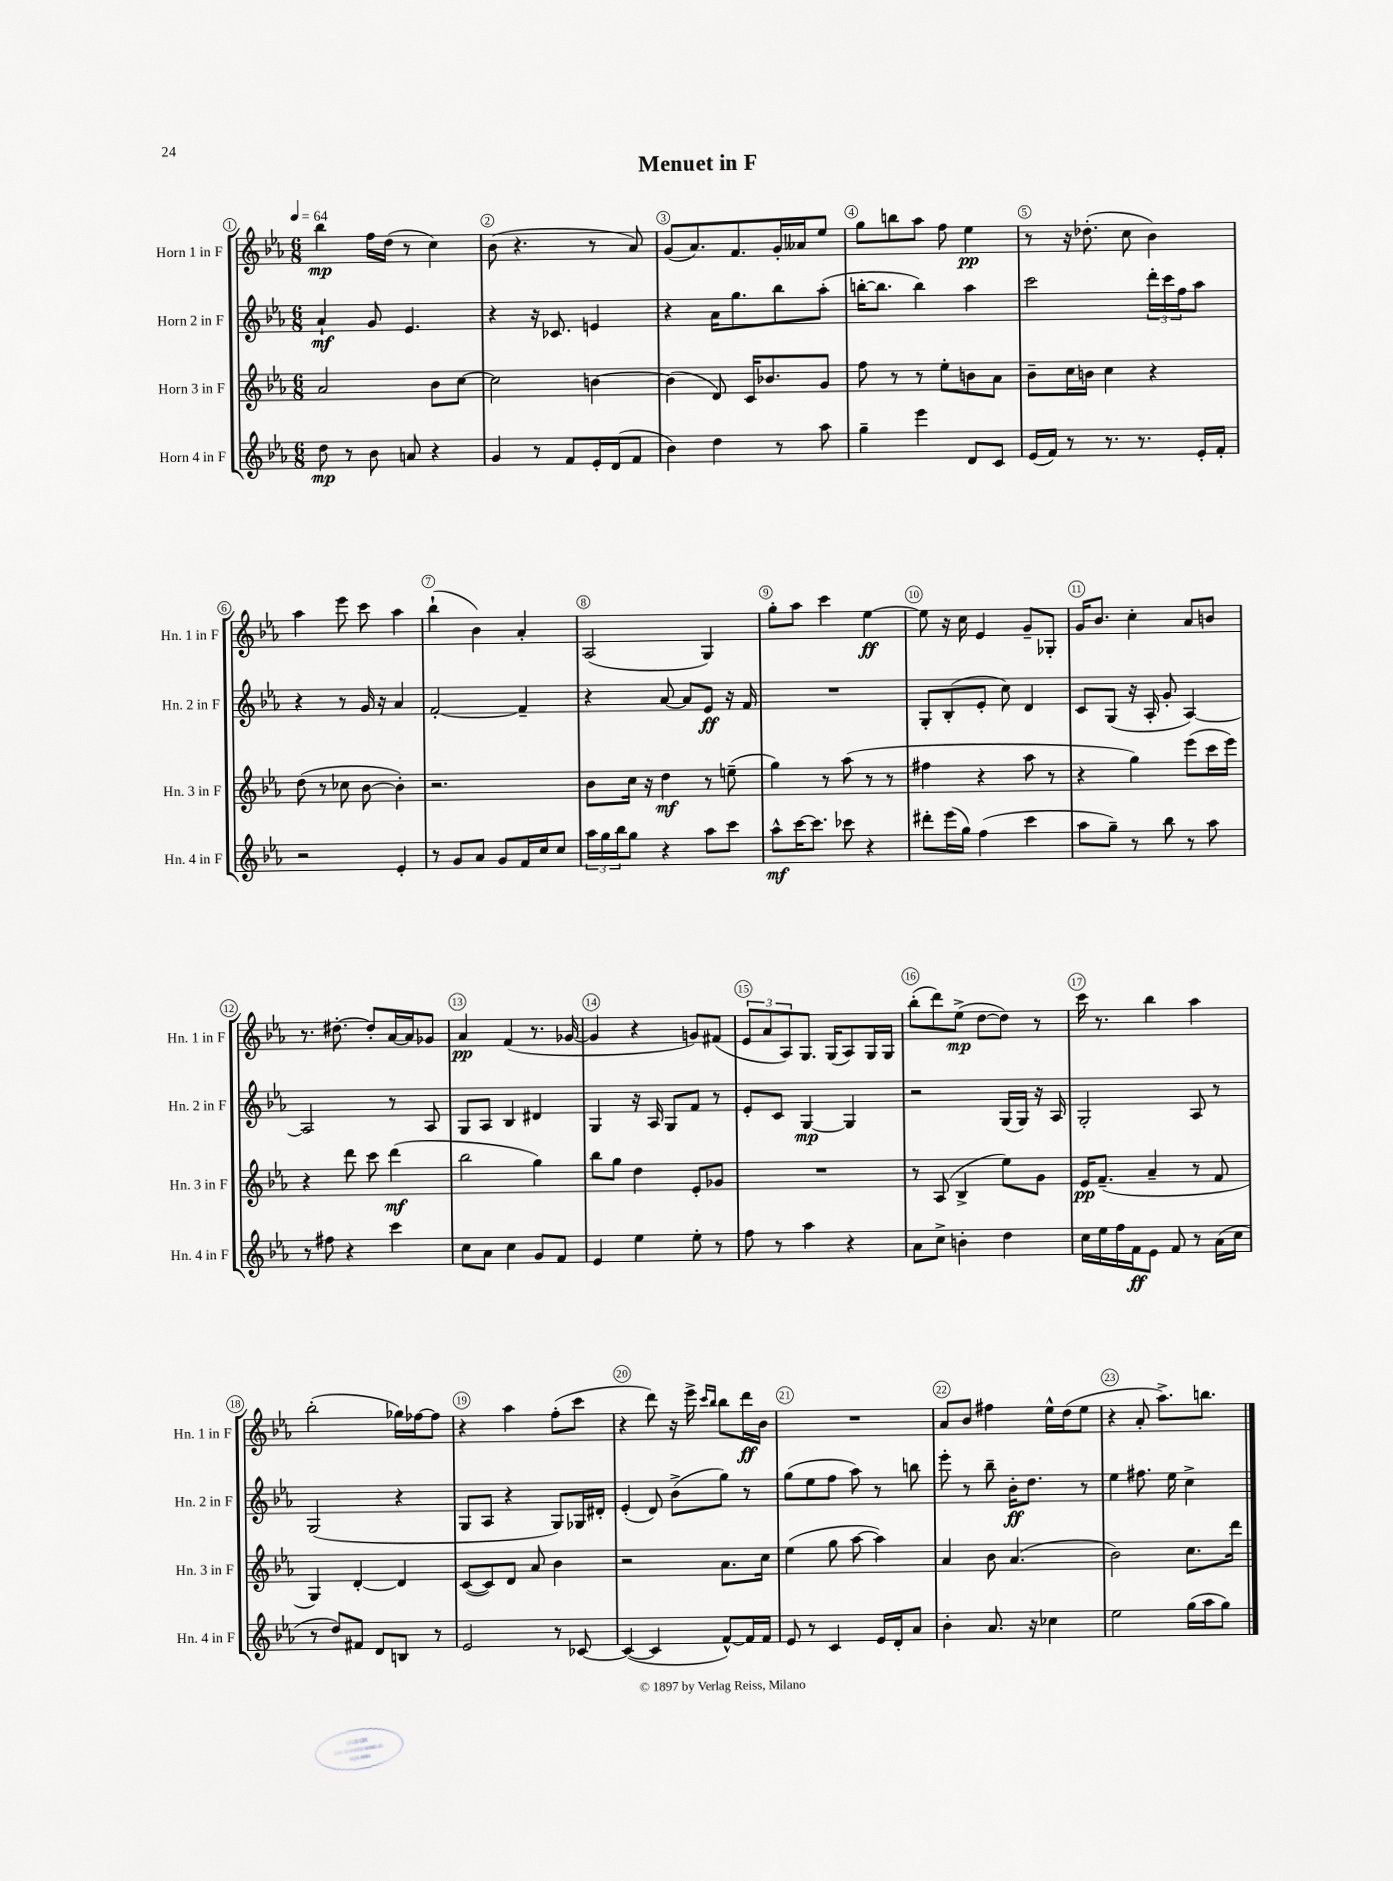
\header { title = "Menuet in F" }
<<
\new StaffGroup <<
\new Staff = "s0" \with { instrumentName = "Horn 1 in F" shortInstrumentName = "Hn. 1 in F" } {
    \clef treble \key ees \major \numericTimeSignature \time 6/8 \tempo 4 = 64
    bes''4\mp f''16 d''16( r8 c''4) |
    bes'8( r4. r8 aes'8) |
    g'8( aes'8.) f'8. g'16-. aeses'16 ees''8 |
    g''8 b''8 aes''8 f''8 ees''4\pp |
    r8 r16 des''8.-.( c''8 bes'4) |
    aes''4 ees'''8 c'''8 aes''4 |
    bes''4-!( bes'4) aes'4-. |
    aes2( g4) |
    g''8-. aes''8 c'''4 ees''4~\ff |
    ees''8 r16 c''16 ees'4 g'8-- ges8-. |
    g'16 bes'8. c''4-. aes'8 b'8 |
    r8. dis''8.~-. dis''8-. aes'16~ aes'16 ges'8 |
    aes'4\pp f'4( r8. ges'16~ |
    ges'4 r4 g'8) fis'8( |
    \tuplet 3/2 { ees'8 aes'8 aes8) } g8. g16( aes8) g16 g16 |
    bes''8-.( d'''8) ees''8->\mp( d''8~ d''8) r8 |
    c'''16 r8. bes''4 aes''4 |
    bes''2-.( ges''16) fes''16~ fes''8 |
    r4 aes''4 f''8-.( c'''8 |
    r4 d'''8) r16 ees'''16-> \grace { c'''16 bes''16 } bes''8 d'''16\ff bes'16 |
    R2. |
    aes'8 bes'8 fis''4 ees''16-^ d''16( ees''8 |
    r4 aes'8-. aes''8.->) b''8. \bar "|." |
}
\new Staff = "s1" \with { instrumentName = "Horn 2 in F" shortInstrumentName = "Hn. 2 in F" } {
    \clef treble \key ees \major \numericTimeSignature \time 6/8
    aes'4-!\mf g'8 ees'4. |
    r4 r16 ces'8. e'4 |
    r4 aes'16 g''8. bes''8 aes''8-.( |
    b''16~-. b''8. b''4) aes''4 |
    c'''2 \tuplet 3/2 { d'''16-. c'''16 f''16 } aes''8 |
    r4 r8 g'16 r16 aes'4 |
    f'2~-. f'4-- |
    r4 aes'8~ aes'8 ees'8\ff r16 f'16 |
    R2. |
    g8-. bes8-.( ees'8-. c''8) d'4 |
    c'8 g8( r16 aes16-. g'8-. aes4~) |
    aes2 r8 aes8 |
    g8 aes8 bes4 dis'4 |
    g4 r16 aes16 g8 f'8 r8 |
    ees'8-. c'8 g4~\mp g4 |
    r2 g16( g16) r16 aes16 |
    g2-. aes8 r8 |
    g2( r4 |
    g8 aes8 r4 g8) ges16 dis'16-. |
    ees'4-.( d'8) bes'8->( g''8) r8 |
    g''8( ees''8 f''8 aes''8) r8 b''8 |
    ees'''8-. r8 bes''8-- bes'16-.\ff d''8. r8 |
    ees''4 fis''8. ees''16 c''4-> \bar "|." |
}
\new Staff = "s2" \with { instrumentName = "Horn 3 in F" shortInstrumentName = "Hn. 3 in F" } {
    \clef treble \key ees \major \numericTimeSignature \time 6/8
    aes'2 bes'8 c''8~ |
    c''2 b'4~ |
    b'4( d'8) c'16 bes'8. g'8 |
    f''8 r8 r8 ees''8-. b'8 aes'8 |
    bes'8-- c''16 b'16 c''4 r4 |
    d''8( r8 ces''8 bes'8~ bes'4-.) |
    r2. |
    bes'8 c''16 r16 d''4\mf r8 e''8--( |
    g''4) r8 aes''8( r8 r8 |
    fis''4 r4 aes''8 r8 |
    r4 g''4) ees'''8( c'''16 ees'''16) |
    r4 d'''8 c'''8 d'''4\mf( |
    bes''2 g''4) |
    bes''8 g''8 d''4 ees'8-. ges'8 |
    R2. |
    r8 aes8( bes4-> ees''8) g'8 |
    ees'16\pp f'8.--( aes'4-- r8 f'8 |
    g4) d'4~-. d'4 |
    c'8~( c'8) d'8 aes'8 bes'4 |
    r2 aes'8. c''16 |
    ees''4( g''8 aes''8~ aes''4) |
    aes'4 bes'8 aes'4.( |
    bes'2) c''8. d'''16 \bar "|." |
}
\new Staff = "s3" \with { instrumentName = "Horn 4 in F" shortInstrumentName = "Hn. 4 in F" } {
    \clef treble \key ees \major \numericTimeSignature \time 6/8
    d''8\mp r8 bes'8 a'8 r4 |
    g'4 r8 f'8 ees'16-. d'16( f'8 |
    bes'4) d''4 r8 aes''8 |
    g''4-- ees'''4 d'8 c'8 |
    ees'16( f'16) r8 r8. r8. ees'16-. f'16-. |
    r2 ees'4-. |
    r8 g'8 aes'8 g'8 f'16 c''16 c''8 |
    \tuplet 3/2 { aes''16 g''16 bes''16 } g''8 r4 aes''8 c'''8 |
    aes''8-^\mf c'''16~ c'''8. ces'''8 r4 |
    dis'''8-. ees'''16( g''16) f''4( c'''4 |
    aes''8 g''8--) r8 bes''8 r8 aes''8 |
    r8 fis''8 r4 c'''4 |
    c''8 aes'8 c''4 g'8 f'8 |
    ees'4 ees''4 ees''8-. r8 |
    f''8 r8 aes''4 r4 |
    aes'8 c''8-> b'4-. d''4 |
    c''16 ees''16 f''16 f'16\ff ees'8 f'8 r8 aes'16( c''16 |
    r8 d''8) fis'8 d'8 b8 r8 |
    ees'2 r8 ces'8~ |
    ces'4~( ces'4 f'8~-^) f'16 f'16 |
    ees'8 r8 c'4 ees'16 d'16-. aes'8 |
    bes'4-. aes'8. r16 ces''4 |
    ees''2 g''16( aes''16 g''8) \bar "|." |
}
>>
>>
\layout { \context { \Score \override BarNumber.break-visibility = ##(#f #t #t) barNumberVisibility = #all-bar-numbers-visible \override BarNumber.stencil = #(make-stencil-circler 0.1 0.3 ly:text-interface::print) } }
